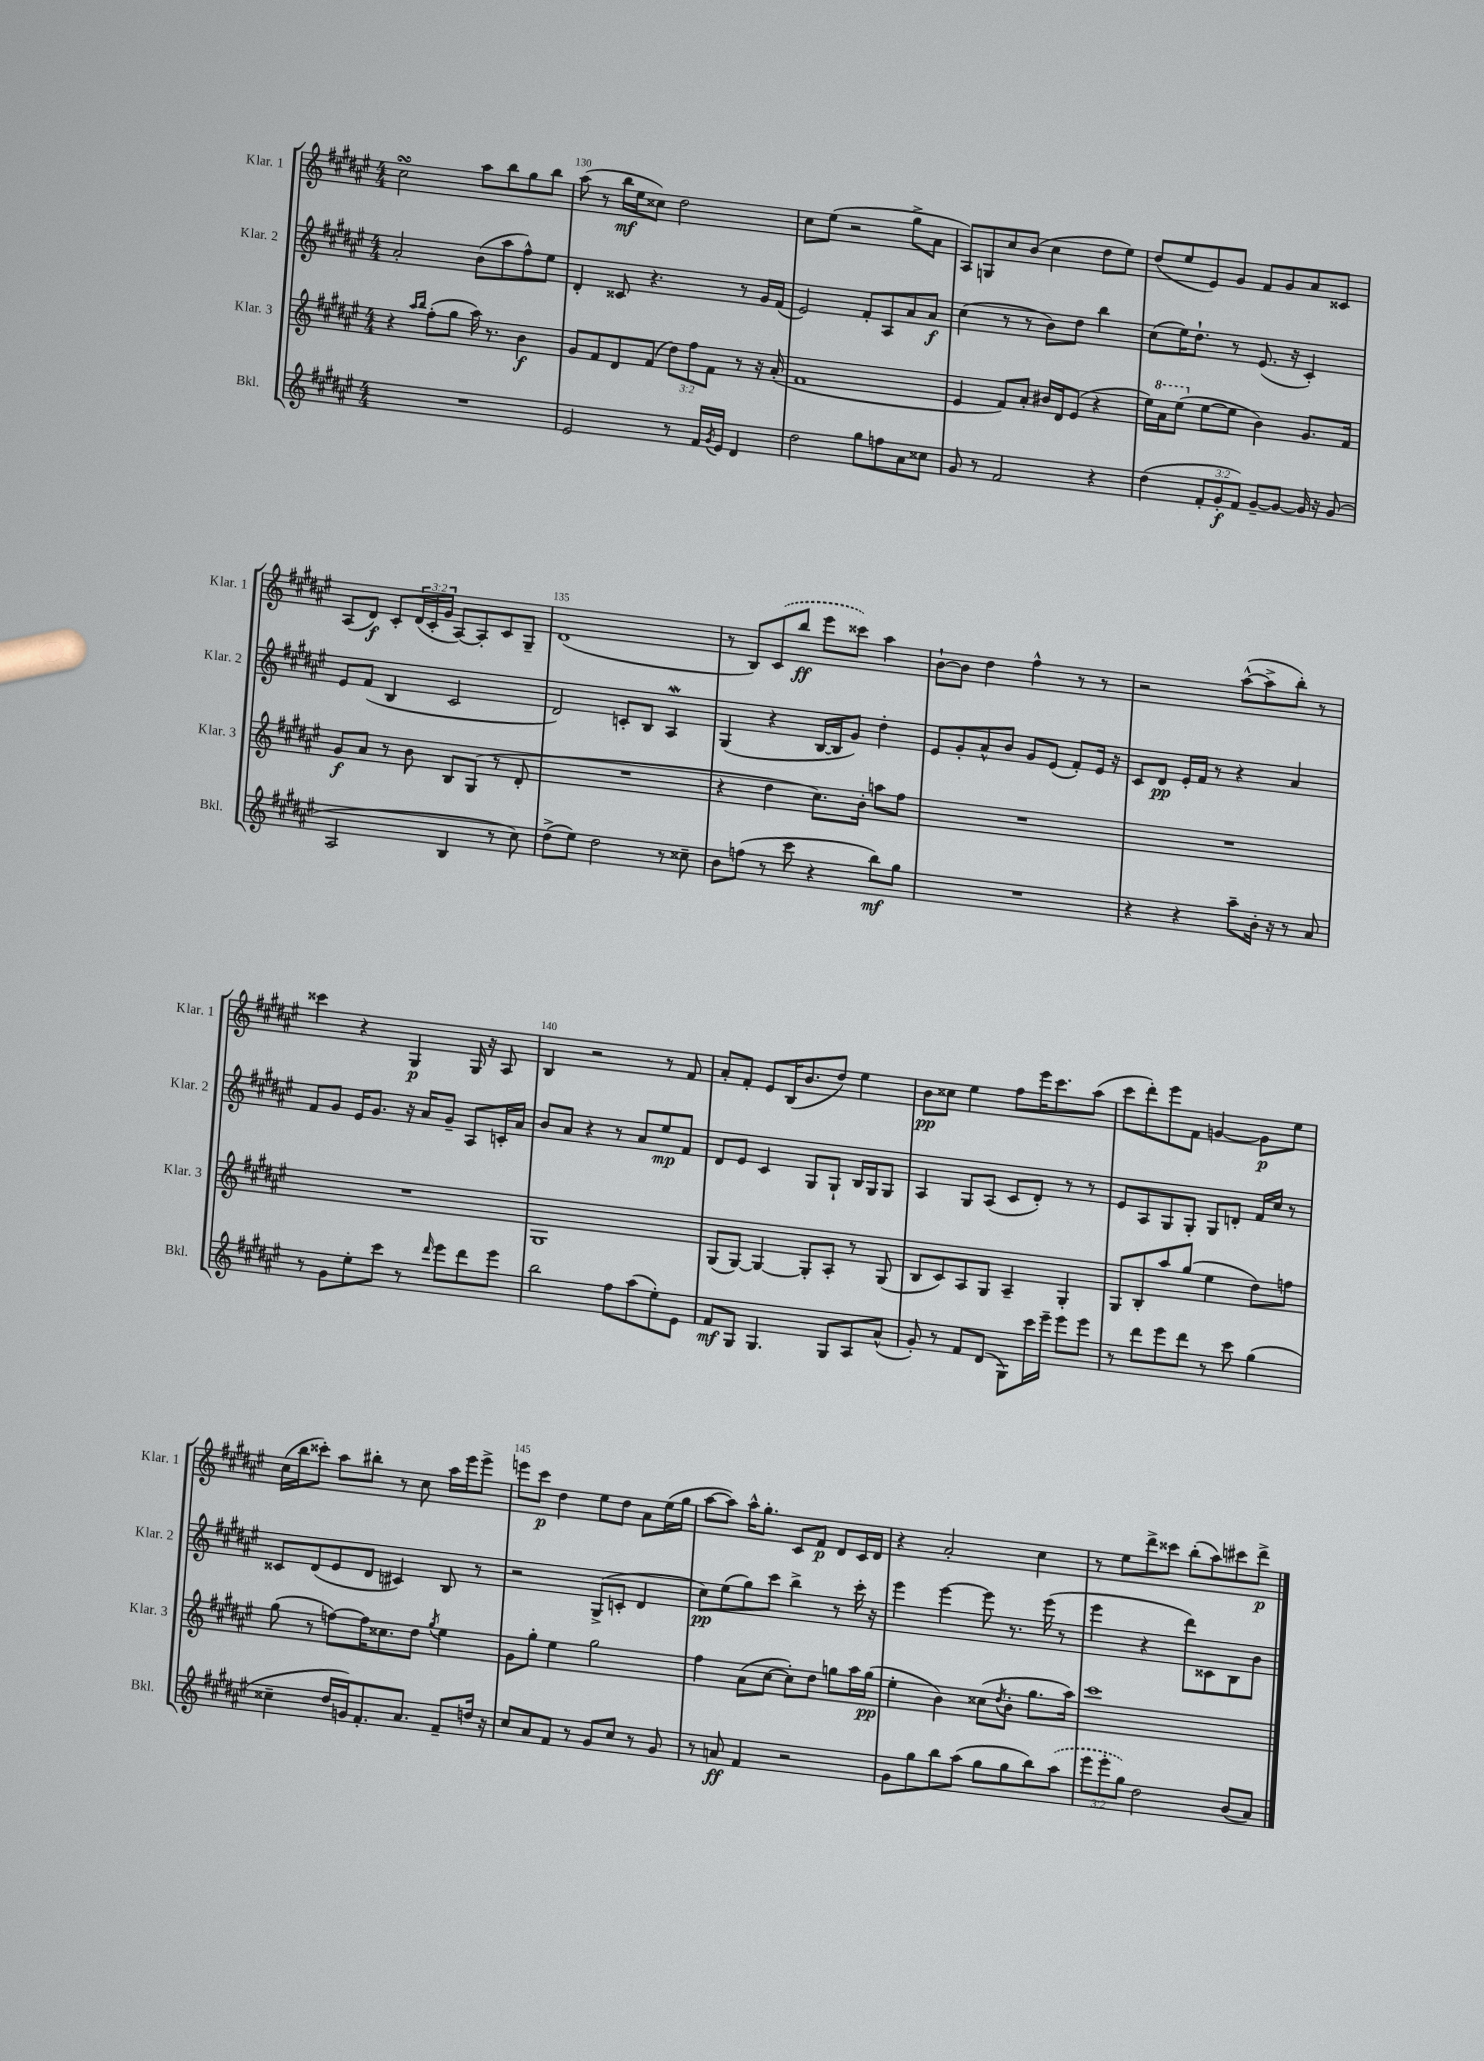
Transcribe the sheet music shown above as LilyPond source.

<<
\new StaffGroup <<
\new Staff = "s0" \with { instrumentName = "Klar. 1" shortInstrumentName = "Klar. 1" } {
    \clef treble \key fis \major \numericTimeSignature \time 4/4 \override Staff.TupletNumber.text = #tuplet-number::calc-fraction-text
    cis''2\turn ais''8 b''8 gis''8 b''8 |
    ais''8( r8 b''16\mf eis''16 cisis''8) dis''2 |
    cis''8 eis''8( r2 gis''8-> ais'8 |
    ais8) g8 cis''8 b'8( cis''4 dis''8 eis''8) |
    dis''8( eis''8 eis'8) gis'8 fis'8 gis'8 ais'8 cisis'8 |
    ais8( dis'8\f) cis'8-. \tuplet 3/2 { dis'16( cis'16-. gis'16 } ais8~) ais8-. cis'8 gis8-- |
    dis'1( |
    r8 b8) \once \slurDashed cis'8( b''8\ff eis'''8 cisis'''8) ais''4 |
    b'8~-! b'8 dis''4 fis''4-^ r8 r8 |
    r2 ais''8~-^( ais''8-> b''8-.) r8 |
    cisis'''4 r4 gis4\p gis16 r16 ais8 |
    b4 r2 r8 fis'8 |
    ais'8-. fis'8-. eis'8 b16( b'8. dis''8) eis''4 |
    b'8\pp cisis''8 eis''4 fis''8 eis'''16 cis'''8. ais''8( |
    cis'''8 dis'''8-.) eis'''8 fis'8 g'4~ g'8\p eis''8 |
    cis''16( b''16 cisis'''8-.) ais''8 bis''8-. r8 cis''8 ais''16 eis'''16 eis'''8-> |
    e'''8 cis'''8\p dis''4 eis''8 dis''8 ais'8 eis''16( gis''16 |
    ais''8~ ais''8) ais''16-^ gis''8.-. cis'8 fis'8\p dis'8 cis'16 dis'16 |
    r4 ais'2-. cis''4 |
    r8 eis''8 dis'''8-> cisis'''8 b''8-.( ais''8) cis'''8 dis'''8->\p \bar "|." |
}
\new Staff = "s1" \with { instrumentName = "Klar. 2" shortInstrumentName = "Klar. 2" } {
    \clef treble \key fis \major \numericTimeSignature \time 4/4
    ais'2-. b'8( ais''8 fis''8-^) eis''8 |
    dis'4-. cisis'8 r4. r8 gis'16 fis'16( |
    eis'2) fis'8-. ais8 ais'8 ais'8\f |
    cis''4( r8 r8 b'8) dis''8 b''4 |
    cis''8( eis''16) dis''8.-! r8 eis'8.( r16 cis'4-.) |
    eis'8 fis'8( b4 cis'2 |
    dis'2) c'8-. b8 ais4\mordent |
    gis4( r4 b16~ b16 gis'8) dis''4-. |
    eis'8 gis'8-. ais'8-^ b'8 gis'8 eis'8( fis'8-.) eis'16 r16 |
    cis'8 dis'8\pp eis'16-. fis'16 r8 r4 ais'4 |
    fis'8 gis'8 eis'16 gis'8. r16 ais'16 gis'8-- ais8 c'16-. ais'16 |
    b'8 ais'8 r4 r8 ais'8 eis''8\mp fis'8 |
    dis'8 eis'8 cis'4 gis8 gis8-! b16 gis16 gis8 |
    ais4 gis8 ais8( cis'8 dis'8-.) r8 r8 |
    eis'8 ais8 gis8 gis8-. gis8 d'8-. fis'16 cis''16 r8 |
    cisis'8 dis'8( eis'8 dis'8 cis'4) b8 r8 |
    r2 gis8->( c'8-. dis'4 |
    cis''8\pp) eis''8( gis''8) cis'''8 b''4-> r8 cis'''16-. r16 |
    eis'''4 eis'''4~ eis'''8 r8. eis'''16( r8 |
    eis'''4 r4 dis'''8) cisis'8 b8 b'8 \bar "|." |
}
\new Staff = "s2" \with { instrumentName = "Klar. 3" shortInstrumentName = "Klar. 3" } {
    \clef treble \key fis \major \numericTimeSignature \time 4/4 \override Staff.TupletNumber.text = #tuplet-number::calc-fraction-text
    r4 \grace { ais''16 b''16 } fis''8-.( gis''8 ais''16) r8. b'4\f |
    gis'8 fis'8 dis'8 fis'8( \tuplet 3/2 { dis''8) fis''8 fis'8 } r8 r16 ais'16-.( |
    fis'1 |
    eis'4 fis'8) ais'8-. bis'16 dis'16 eis'8( r4 |
    eis''16) \ottava #1 ais''16 eis'''8( \ottava #0 eis''8~ eis''8 b'4) gis'8. fis'16 |
    gis'8\f ais'8 r8 b'8 b8 gis8( r8 dis'8-. |
    R1 |
    r4 dis''4 cis''8.) b'16-. a''8 fis''8 |
    R1 |
    R1 |
    R1 |
    gis1 |
    gis8( gis8~) gis4~ gis8-. ais8-. r8 gis8( |
    b8 cis'8) ais8 gis8 ais4-- gis4-. |
    gis8 b8-. ais''8 gis''8( eis''4 dis''8) f''8 |
    gis''8( r8 f''8~) f''16 cisis''8. dis''8 \acciaccatura { gis''8 } eis''4 |
    gis'8 gis''8-. eis''4 gis''2 |
    fis''4 ais'8( cis''8~ cis''8-.) dis''8 g''8 ais''16 g''16\pp( |
    eis''4-. b'4) cisis''8( \acciaccatura { dis''8 } b'8-. gis''8. ais''16) |
    cis'''1 \bar "|." |
}
\new Staff = "s3" \with { instrumentName = "Bkl." shortInstrumentName = "Bkl." } {
    \clef treble \key fis \major \numericTimeSignature \time 4/4 \override Staff.TupletNumber.text = #tuplet-number::calc-fraction-text
    R1 |
    eis'2 r8 fis'16 \acciaccatura { gis'8 } eis'16 dis'4 |
    dis''2 gis''8 f''8 ais'8 cisis''8 |
    gis'8 r8 fis'2 r4 |
    dis''4( \tuplet 3/2 { fis'8-. gis'8-.\f fis'8) } gis'8~-- gis'8~ gis'16 r16 gis'8( |
    ais2 b4 r8 cis''8) |
    dis''8->( eis''8) dis''2 r8 cisis''8-- |
    b'8 f''8( r8 cis'''8 r4 b''8\mf) gis''8 |
    R1 |
    r4 r4 ais''8-- b'16-. r16 r8 ais'8 |
    r8 gis'8 eis''8-. cis'''8 r8 \grace { dis'''16 } eis'''8 dis'''8 eis'''8 |
    b''2 fis''8 ais''8( eis''8-.) eis'8 |
    fis'8\mf gis8 gis4. gis8 ais8 ais'8-^( |
    gis'8-.) r8 fis'8 dis'8( gis8) cis'''16 eis'''16-- eis'''8 eis'''8 |
    r8 dis'''8 eis'''8 dis'''8 r8 cis'''8 gis''4( |
    cisis''4-- dis''16 g'16) fis'8.-. ais'8. fis'8-- d''16 r16 |
    cis''8 ais'8 fis'8 r8 gis'8 cis''8 r8 gis'8 |
    r8 a'8\ff fis'4 r2 |
    gis'8 gis''8 b''8 ais''8( gis''8 gis''8 b''8) \once \slurDashed ais''8( |
    \tuplet 3/2 { eis'''8 eis'''8-. gis''8) } dis''2 b'8( ais'8) \bar "|." |
}
>>
>>
\layout { \context { \Score currentBarNumber = #129 \override BarNumber.break-visibility = ##(#f #t #t) barNumberVisibility = #(every-nth-bar-number-visible 5) } }
